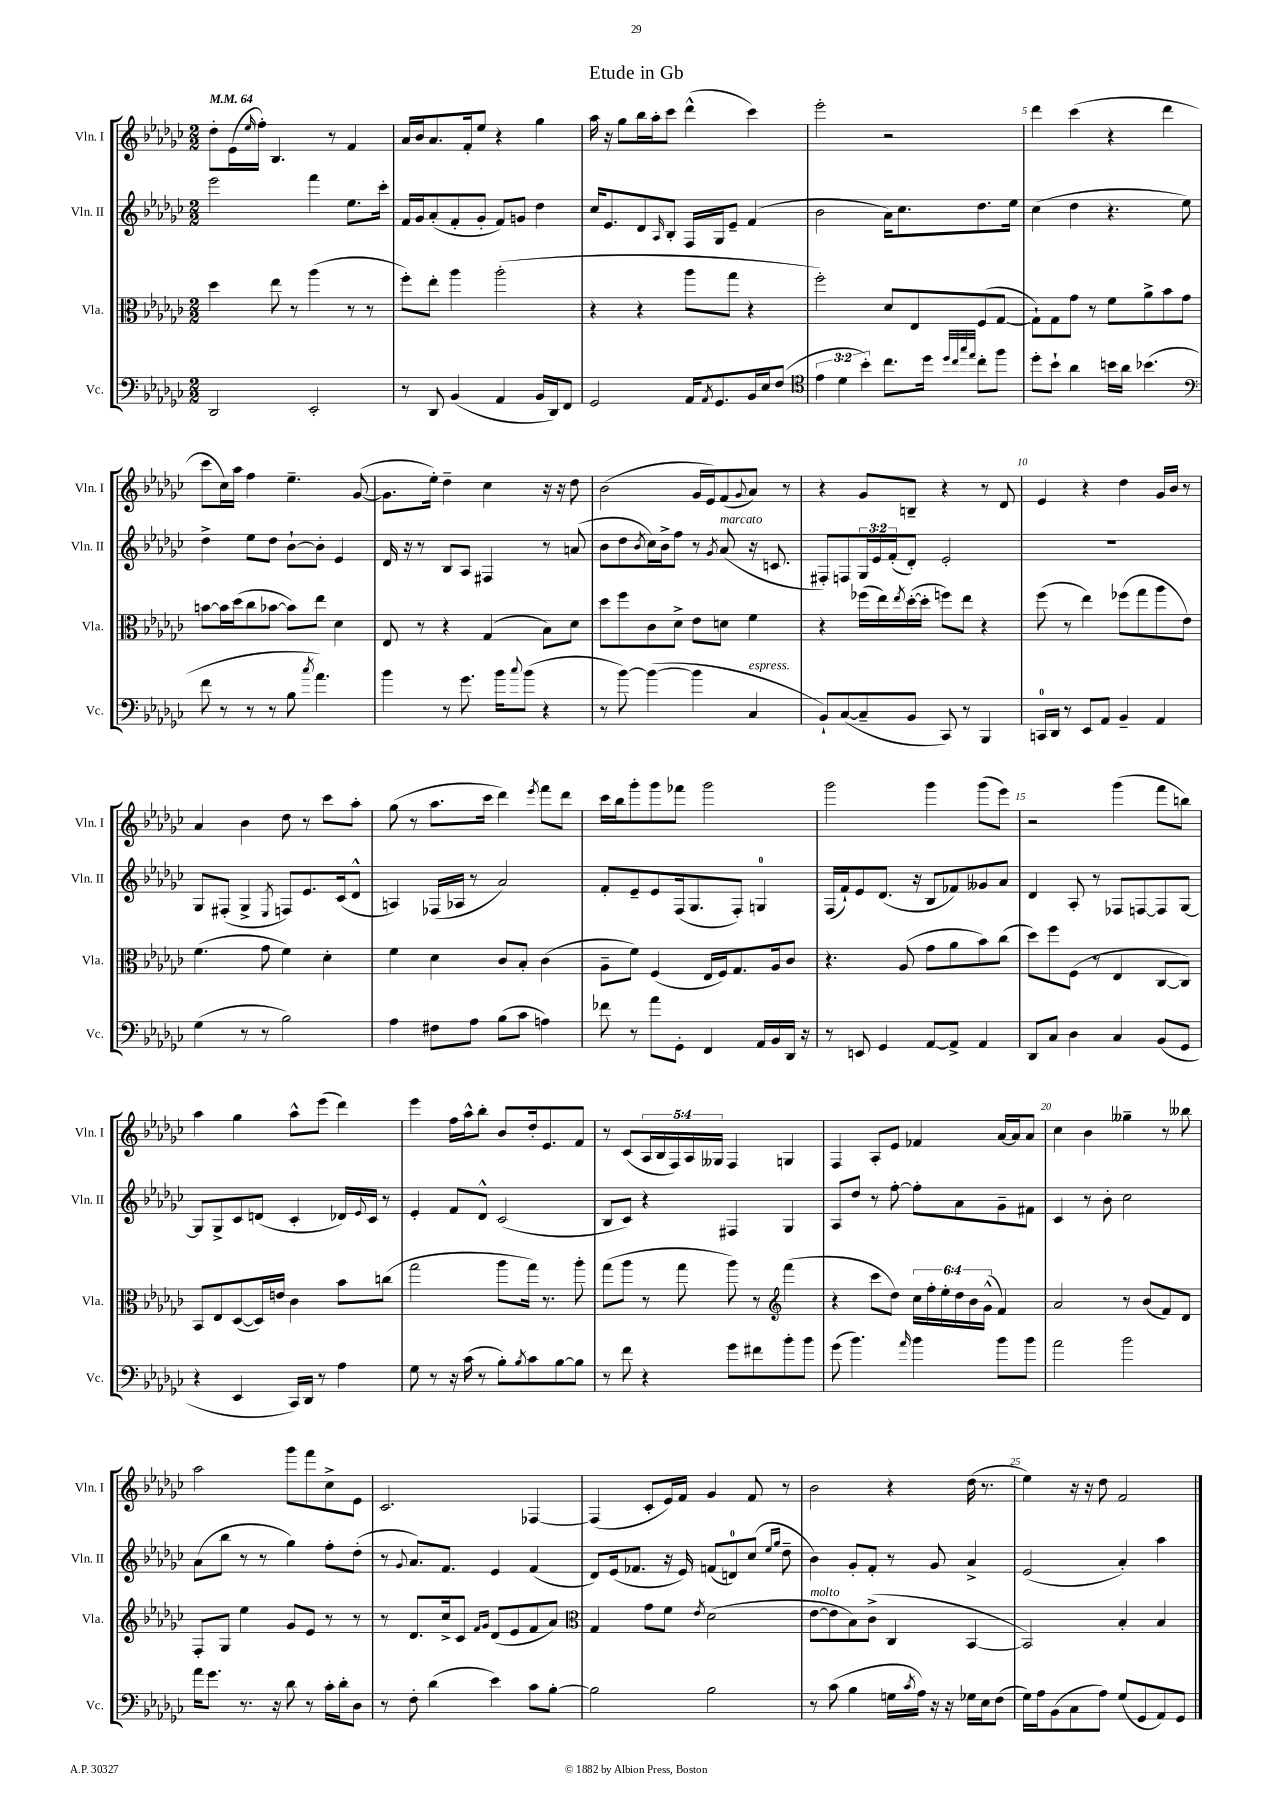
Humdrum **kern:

**kern	**kern	**kern	**kern
*staff4	*staff3	*staff2	*staff1
*clefF4	*clefC3	*clefG2	*clefG2
*k[b-e-a-d-g-c-]	*k[b-e-a-d-g-c-]	*k[b-e-a-d-g-c-]	*k[b-e-a-d-g-c-]
*M2/2	*M2/2	*M2/2	*M2/2
*MM64	*MM64	*MM64	*MM64
2DD-	4dd-	2eee-	8dd-'
.	.	.	(16e-
.	.	.	16qqee-
.	.	.	16ff')
.	8ee-	.	4.B-
.	8r	.	.
2EE-'	(4aa-	4fff	.
.	.	.	8r
.	8r	8.ee-	4f
.	8r	.	.
.	.	16ccc-'	.
=	=	=	=
8r	8ff')	16f	16a-
.	.	16g-	16b-
8DD-	8ee-'	(8a-'	8.a-
(4BB-	4aa-	8f'	.
.	.	.	16f'
.	.	8g-'	8ee-
4AA-	(2aa-'	8f)	4r
.	.	8g	.
16BB-	.	4dd-	4gg-
16DD-)	.	.	.
8FF	.	.	.
=	=	=	=
2GG-	4r	16cc-	16aa-
.	.	8.e-	16r
.	.	.	8gg-
.	4r	8d-	16bb-
.	.	.	16aa-'
.	.	16qqA-	.
.	.	8B-'	8ccc-
16AA-	8aa-	16F	(4ddd-^^
8qAA-	.	.	.
8.GG-	.	16G-	.
.	8gg-	8e-~	.
16BB-	4r	(4f	4ccc-)
16E-	.	.	.
(8F	.	.	.
=	=	=	=
*clefC4	*	*	*
6e-	2ff')	2b-	2eee-'
6d-	.	.	.
6b-')	.	.	.
8.cc-	8d-	16a-)	2r
.	.	8.cc-	.
.	8E-	.	.
16dd-	.	.	.
32qqdd-	.	.	.
32qqcc-	.	.	.
32qqgg-	.	.	.
32qqee-	.	.	.
8cc-'	(8F	8.dd-	.
8ff	[8G-	.	.
.	.	16ee-	.
=	=	=	=
8dd-'	8G-`])	(4cc-	4ddd-
8b-`	8G-	.	.
4a-	8g-	4dd-	(4ccc-
.	8r	.	.
16b	8f	4.r	4r
16a-	.	.	.
(4.b-	8a-^	.	.
.	8b-	.	4ddd-
.	8g-	8ee-)	.
=	=	=	=
*clefF4	*	*	*
8f	[8b	4dd-^	8ccc-
8r	16b]	.	16cc-)
.	(16dd-	.	16aa-
8r	8cc-	8ee-	4ff
8r	[8b-	8dd-	.
8B-	8b-])	[8b-`	4.ee-~
8qcc-	.	.	.
4.a-)	8ee-	8b-']	.
.	4d-	4e-	.
.	.	.	([8g-
=	=	=	=
4b-	8E-	16d-	8.g-]
.	.	16r	.
.	8r	8r	.
.	.	.	16ee-')
8r	4r	8B-	4dd-~
8.g-	.	8A-	.
.	(4G-	4F#	4cc-
16b-	.	.	.
8qqcc-	.	.	.
(8b-	.	.	.
4r	8B-)	8r	16r
.	.	.	16r
.	8d-	(8a	8dd-
=	=	=	=
8r	8dd-	8b-	(2b-
[8b-)	8ff	8dd-	.
.	.	8qb-	.
(4b-_	8c-	16cc-)	.
.	.	16b-^	.
.	8d-^	8ff	.
4b-]	8e-	8r	16g-
.	.	.	16e-)
.	.	8qg-	.
.	8d	(8a-	(8f
.	.	.	8qqg-
4C-	4f	16r	8a-)
.	.	8.c	.
.	.	.	8r
=	=	=	=
8BB-`)	4r	8F#')	4r
([8C-	.	8F	.
8C-~]	(16ff-	24G-	8g-
.	.	24e-	.
.	16ee-)	.	.
.	.	(24f'	.
.	8qee-	.	.
8BB-	([16dd-'	8d-')	8B~
.	16dd-']	.	.
8CC-)	8ff)	2e-'	4r
8r	8ee-	.	.
4BBB-	4r	.	8r
.	.	.	8d-
=	=	=	=
16CC	(8ff	1r	4e-
16DD-	.	.	.
8r	8r	.	.
8EE-	4ee-)	.	4r
8AA-	.	.	.
4BB-~	(8ff-	.	4dd-
.	8gg-	.	.
4AA-	8aa-	.	16g-
.	.	.	16b-
.	8e-)	.	8r
=	=	=	=
(4G-	(4.f	8G-	4a-
.	.	(8F#'	.
8r	.	4G-^	4b-
8r	8g-	.	.
.	.	8qE-	.
2B-)	4f)	8F)	8dd-
.	.	8.e-	8r
.	4d-'	.	8ccc-
.	.	(16c-	.
.	.	8d-^^	8aa-'
=	=	=	=
4A-	4f	4A)	(8gg-
.	.	.	8r
8F#	4d-	(16F-	8.aa-
.	.	16A-	.
8A-	.	8r	.
.	.	.	16ccc-
(8B-	8c-	2a-)	4ddd-)
8c-	8B-'	.	.
.	.	.	8qeee-
4A)	(4c-	.	8fff
.	.	.	8ddd-
=	=	=	=
8f-	8A-~	8f'	16ccc-
.	.	.	16bb-
8r	8f)	8e-~	8ggg-'
8a-	(4F	8e-	8ggg-
8GG-'	.	(16F	8fff-
.	.	8.G-	.
4FF	16E-	.	2ggg-
.	16F)	.	.
.	8.G-	8F')	.
16AA-	.	4G	.
16BB-	16A-	.	.
16DD-	8c-	.	.
16r	.	.	.
=	=	=	=
8r	4.r	(16F	2ggg-
.	.	16f`)	.
8EE	.	8e-	.
4GG-	.	(8.d-	.
.	(8A-	.	.
.	.	16r	.
[8AA-	8g-	8B-	4ggg-
8AA-^]	8a-	8f-)	.
4AA-	8b-)	8g--	(8ggg-
.	(8cc-	8a-	8eee-)
=	=	=	=
8DD-	8dd-)	4d-	2r
8C-	8ff	.	.
4D-	(8F	8A-'	.
.	8r	8r	.
4C-	4E-	8F-	(4ggg-
.	.	[8F	.
(8BB-	[8C-	8F]	8fff
8GG-	8C-])	[8G-	8bb)
=	=	=	=
4r	8BB-	8G-]	4aa-
.	8E-	8G-^	.
4EE-	([8D-	8c-	4gg-
.	16D-])	(8d	.
.	16e	.	.
16CC-)	4c-	4c-'	8aa-^^
16DD-	.	.	.
8r	.	.	(8eee-
4A-	8b-	16d-)	4ddd-)
.	.	8qqe-	.
.	.	16c-	.
.	(8cc	8r	.
=	=	=	=
8G-	2gg-	4e-'	4eee-
8r	.	.	.
16r	.	8f	16ff
(16c-	.	.	16aa-^^
8r	.	8d-^^	8bb-'
8B-')	8aa-	(2c-	8b-
8qB-	.	.	.
8c-	16gg-)	.	16dd-'
.	8.r	.	8.e-
[8B-	.	.	.
8B-]	8aa-'	.	8f
=	=	=	=
8r	(8gg-	8B-	8r
8f	8aa-	8c-)	(8c-
4r	8r	4r	20A-
.	.	.	20B-
.	.	.	20F)
.	8gg-	.	.
.	.	.	20A-
.	.	.	20G--
8g-	8aa-)	4F#	4F
8f#	8r	.	.
*	*clefG2	*	*
8b-'	(4fff	4G-	4G
8b-	.	.	.
=	=	=	=
(8g-	4r	8A-	4F
4.b-)	.	8dd-	.
.	8ccc-	8r	8A-'
.	8dd-)	[8ff'	8e-
16qqa-	.	.	.
4b-	24cc-	8ff']	4f-
.	24ff'	.	.
.	24ee-'	.	.
.	24dd-	8a-	.
.	24b-	.	.
.	(24g-^^	.	.
8b-	4f)	8g-~	[16a-
.	.	.	16a-]
8b-	.	8f#	8a-
=	=	=	=
2a-	2a-	4c-	4cc-
.	.	8r	4b-
.	.	8b-'	.
2b-	8r	2cc-	4gg--~
.	(8b-	.	.
.	8f)	.	8r
.	8d-	.	8bb--
=	=	=	=
16a-	8F'	(8a-	2aa-
8.g-	.	.	.
.	8G-	8bb-	.
8.r	4ee-	8r	.
.	.	8r	.
16r	.	.	.
8d-	8g-	4gg-)	8ggg-
8r	8e-	.	8fff
16c-'	8r	8ff'	8cc-^
16d-'	.	.	.
8D-	8r	(8dd-'	8e-
=	=	=	=
8r	8r	8r	2.c-
.	.	8qqg-	.
8F'	8.d-	8.a-)	.
(4d-	.	.	.
.	16cc-^	8.f	.
.	8c-	.	.
.	16qqf	.	.
.	16qqg-	.	.
4e-)	(8d-	4e-	.
.	8e-	.	.
8c-	8f	(4f	[4F-
[8B-'	8a-)	.	.
=	=	=	=
*	*clefC3	*	*
2B-]	4G-	8d-)	(4F-]
.	.	(16e-	.
.	.	8.f-	.
.	8g-	.	8c-'
.	8f	16r	16e-)
.	.	16e-)	16f
.	8qe-	.	.
2B-	(2d-	(8f	4g-
.	.	8d)	.
.	.	(8cc-	8f
.	.	16qqee-	.
.	.	16qqgg-	.
.	.	8dd-~	8r
=	=	=	=
8r	[8e-	4b-)	2b-
(8c-	8e-]	.	.
4B-	8B-)	8g-'	.
.	(8c-^	8f'	.
16G	4C-	8r	4r
8qc-	.	.	.
16A-)	.	.	.
16r	.	8g-	.
16r	.	.	.
16G-	[4BB-	4a-^	(16dd-
16E-	.	.	8.r
(8F	.	.	.
=	=	=	=
16G-)	2BB-])	(2e-	4ee-)
16A-	.	.	.
(8BB-	.	.	.
8C-	.	.	16r
.	.	.	16r
8A-)	.	.	8dd-
(8G-	4B-'	4a-')	2f
8GG-	.	.	.
8AA-)	4B-	4aa-	.
8GG-	.	.	.
==	==	==	==
*-	*-	*-	*-
